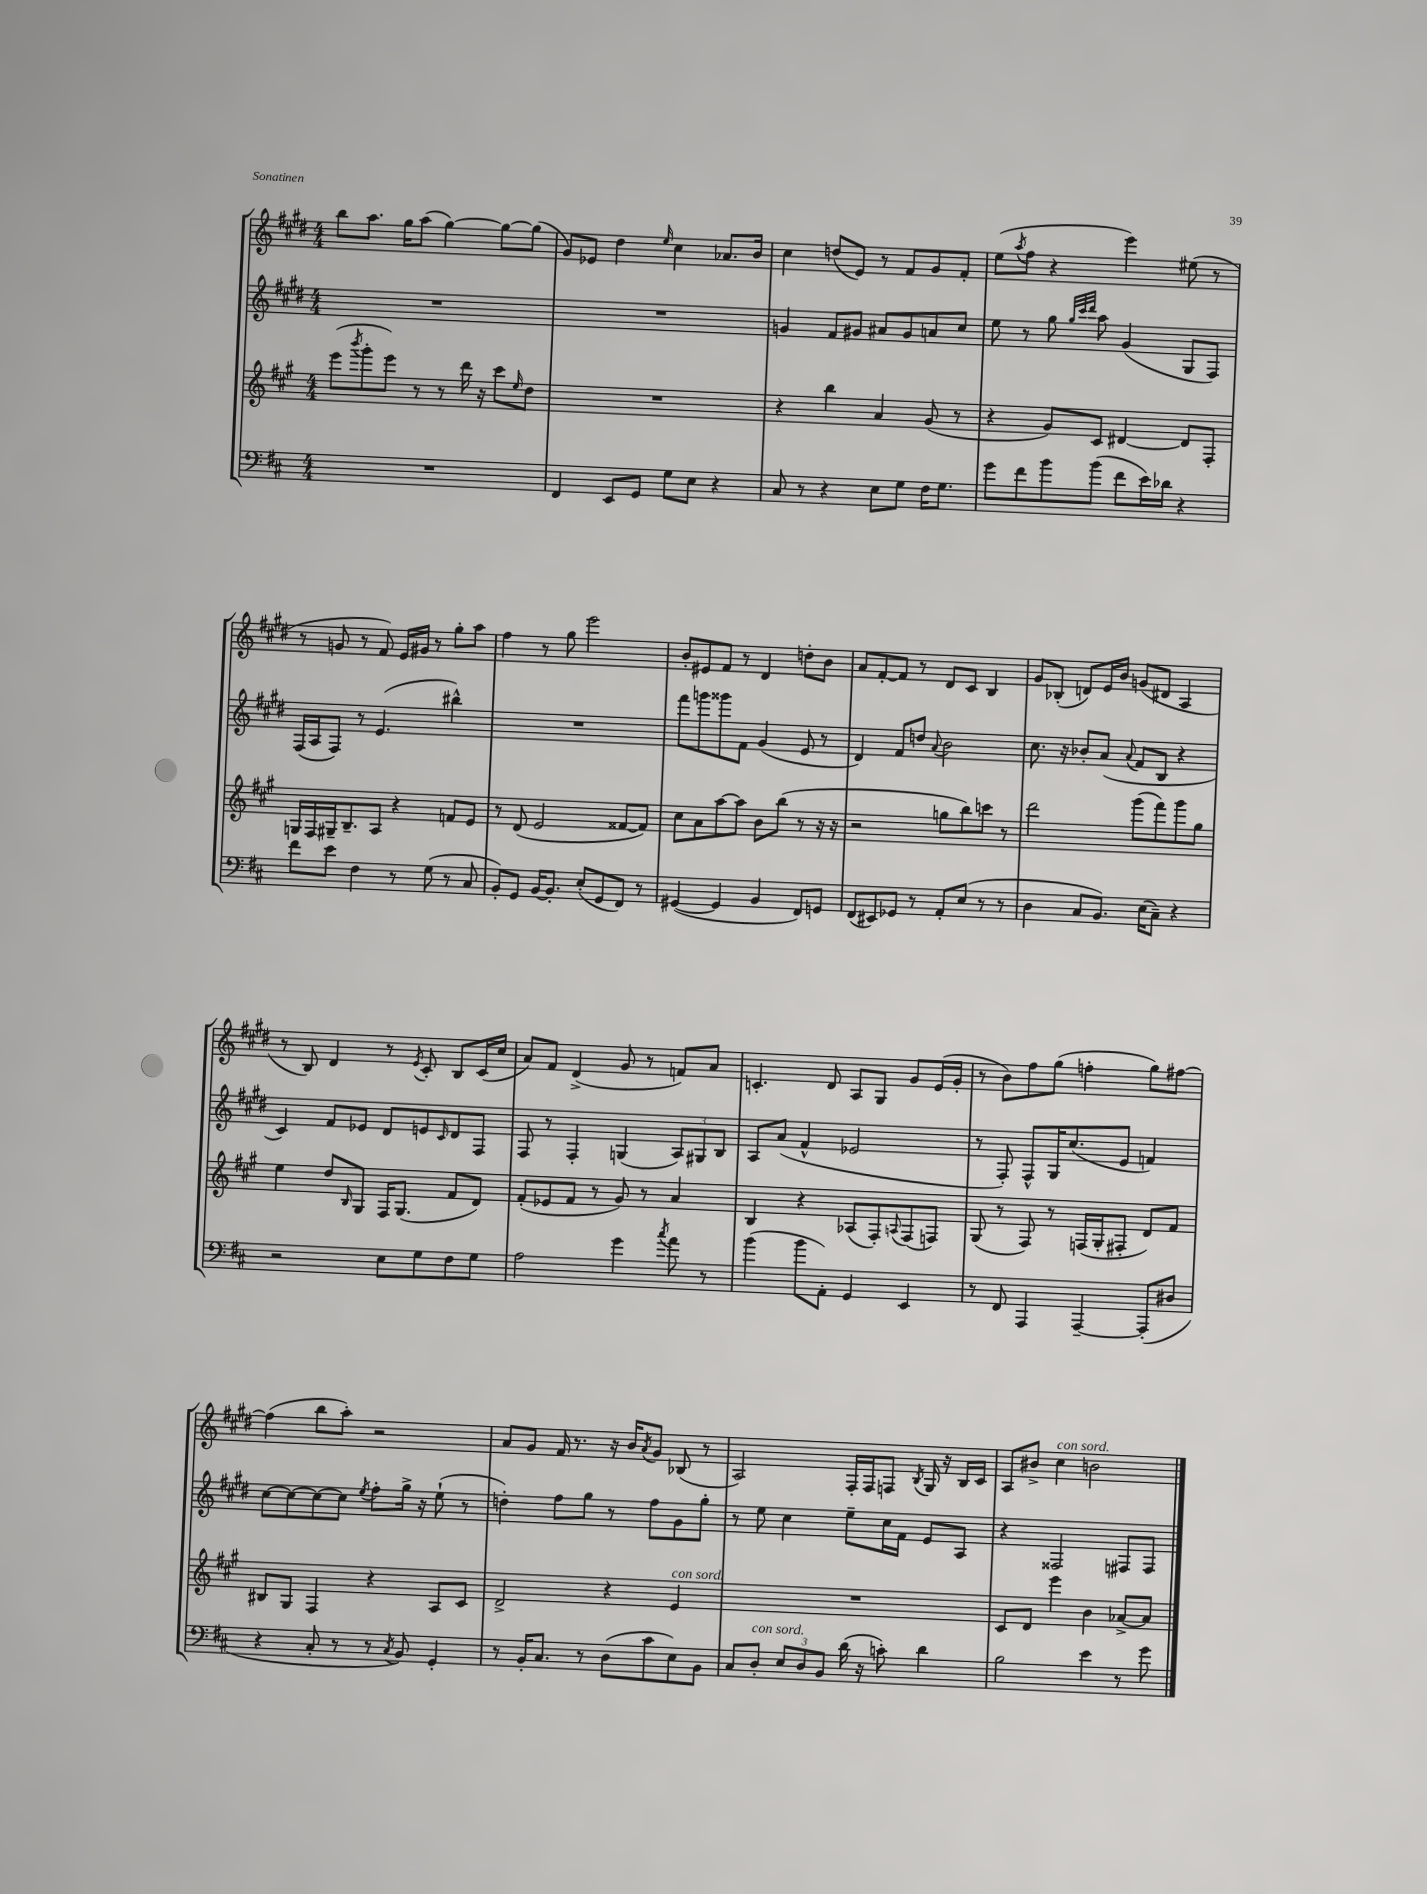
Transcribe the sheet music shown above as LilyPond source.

<<
\new StaffGroup <<
\new Staff = "s0" {
    \clef treble \key e \major \numericTimeSignature \time 4/4
    b''8 a''8. gis''16 a''8( gis''4~) gis''8~ gis''8( |
    gis'8) ees'8 dis''4 \grace { e''16 } cis''4 aes'8. b'16 |
    cis''4 d''8( e'8) r8 fis'8 gis'8 fis'8-. |
    e''8( \acciaccatura { a''8 } fis''8 r4 e'''4) eis''8( r8 |
    r8 g'8 r8 fis'8) e'16 gis'16 r8 gis''8-. a''8 |
    fis''4 r8 gis''8 e'''2 |
    b'8-. eis'8 fis'8 r8 dis'4 d''8-. b'8 |
    a'8 fis'8~-. fis'8 r8 dis'8 cis'8 b4 |
    gis'8 bes8-.( d'8) e'16 b'16 g'8( dis'8 a4 |
    r8 b8) dis'4 r8 \acciaccatura { e'8 } cis'8-. b8 cis'16( cis''16 |
    a'8) fis'8 dis'4->( gis'8 r8 f'8) a'8 |
    c'4.-. dis'8 a8 gis8 gis'8 e'16( gis'16-. |
    r8 b'8) fis''8 gis''8( f''4-. gis''8) fis''8~ |
    fis''4( b''8 a''8-.) r2 |
    a'8 gis'8 fis'16 r8. r16 b'16 \acciaccatura { a'8 } gis'8 bes8( r8 |
    a2) fis16-. fis16 f8 \acciaccatura { b8 } gis16 r16 b16 cis'16 |
    a8 bis'8-> cis''4^\markup { \italic "con sord." } b'2 \bar "|." |
}
\new Staff = "s1" {
    \clef treble \key e \major \numericTimeSignature \time 4/4
    R1 |
    R1 |
    g'4 fis'8 gis'8 ais'8 gis'8 a'8 cis''8 |
    e''8 r8 gis''8 \grace { gis''32 cis'''32 dis'''32 } a''8 gis'4( gis8 fis8) |
    fis16( a16 fis8) r8 e'4.( bis''4-^) |
    R1 |
    fis'''8 g'''8 gisis'''8 fis'8 gis'4( e'8 r8 |
    dis'4) fis'8 d''8 \appoggiatura { a'8 } b'2 |
    cis''8. r16 bes'8-. a'8( \appoggiatura { a'8 } fis'8 b8 r4 |
    cis'4) fis'8 ees'8 dis'8 e'8 \grace { cis'16 } dis'8 fis8 |
    fis8 r8 fis4-. g4( \tuplet 3/2 { a8) gis8 b8 } |
    a8 a'8( fis'4-^ ees'2 |
    r8 fis8-.) fis8-^ gis16 cis''8.( e'8 f'4) |
    cis''8~ cis''8~ cis''8~ cis''8 \acciaccatura { e''8 } fis''8-. gis''16-> r16 e''8-!( r8 |
    d''4-.) fis''8 gis''8 r8 fis''8 gis'8 gis''8-. |
    r8 e''8 cis''4 e''8-- cis''16 fis'16 e'8 a8 |
    r4 fisis2 fis8 fis8 \bar "|." |
}
\new Staff = "s2" {
    \clef treble \key a \major \numericTimeSignature \time 4/4
    e'''8( \acciaccatura { b'''8 } gis'''8-. e'''8) r8 r8 d'''16 r16 cis'''8 \grace { e''16 } d''8 |
    R1 |
    r4 b''4 a'4 gis'8( r8 |
    r4 gis'8) cis'8 dis'4~ dis'8 fis8-. |
    g16 fis16 gis16-- b8.-- a8 r4 f'8 e'8 |
    r8 d'8( e'2 fisis'8~ fisis'8) |
    cis''8 a'8 a''8~ a''8 b'8 b''8( r8 r16 r16 |
    r2 g''8 b''8) c'''8 r8 |
    d'''2 gis'''8( fis'''8) gis'''8 gis''8 |
    e''4 d''8 \grace { b16 } gis8 fis16 gis8.( fis'8 d'8) |
    fis'8-.( ees'8 fis'8 r8 gis'8) r8 a'4 |
    b4 r4 aes8( fis8-.) \appoggiatura { a8 } fis8( f8) |
    gis8( r8 fis8) r8 f16( gis16-. fis8-. d'8) fis'8 |
    bis8 gis8 fis4 r4 a8 cis'8 |
    d'2-> r4 e'4^\markup { \italic "con sord." } |
    R1 |
    cis'8 d'8 e'''4 b'4 aes'8~-> aes'8 \bar "|." |
}
\new Staff = "s3" {
    \clef bass \key d \major \numericTimeSignature \time 4/4
    R1 |
    fis,4 e,8 g,8 g8 e8 r4 |
    cis8 r8 r4 e8 g8 fis16 g8. |
    g'8 fis'8 b'8 b'8( fis'8 e'16) des'16 r4 |
    fis'8 e'8 fis4 r8 g8( r8 cis8 |
    b,8-.) g,8 b,16~ b,8.-. e8-.( g,8 fis,8) r8 |
    gis,4~( gis,4 b,4 fis,8) g,8 |
    fis,8( eis,8) ges,8 r8 a,8-. e8( r8 r8 |
    d4 cis8 b,8.) e16( cis8--) r4 |
    r2 e8 g8 fis8 g8 |
    a2 g'4 \acciaccatura { cis''8 } a'8 r8 |
    b'4( b'8 a,8-.) g,4 e,4 |
    r8 fis,8 a,,4 a,,4~-- a,,8-.( dis8 |
    r4 cis8-. r8 r8 \acciaccatura { cis8 } b,8) g,4-. |
    r8 b,16-. cis8. r8 d8( cis'8 e8) b,8 |
    cis8 d8-.^\markup { \italic "con sord." } \tuplet 3/2 { e8 d8 b,8 } d'16( r16 c'8-.) d'4 |
    b2 e'4 r8 g'8 \bar "|." |
}
>>
>>
\layout { \context { \Score \remove "Bar_number_engraver" } }
